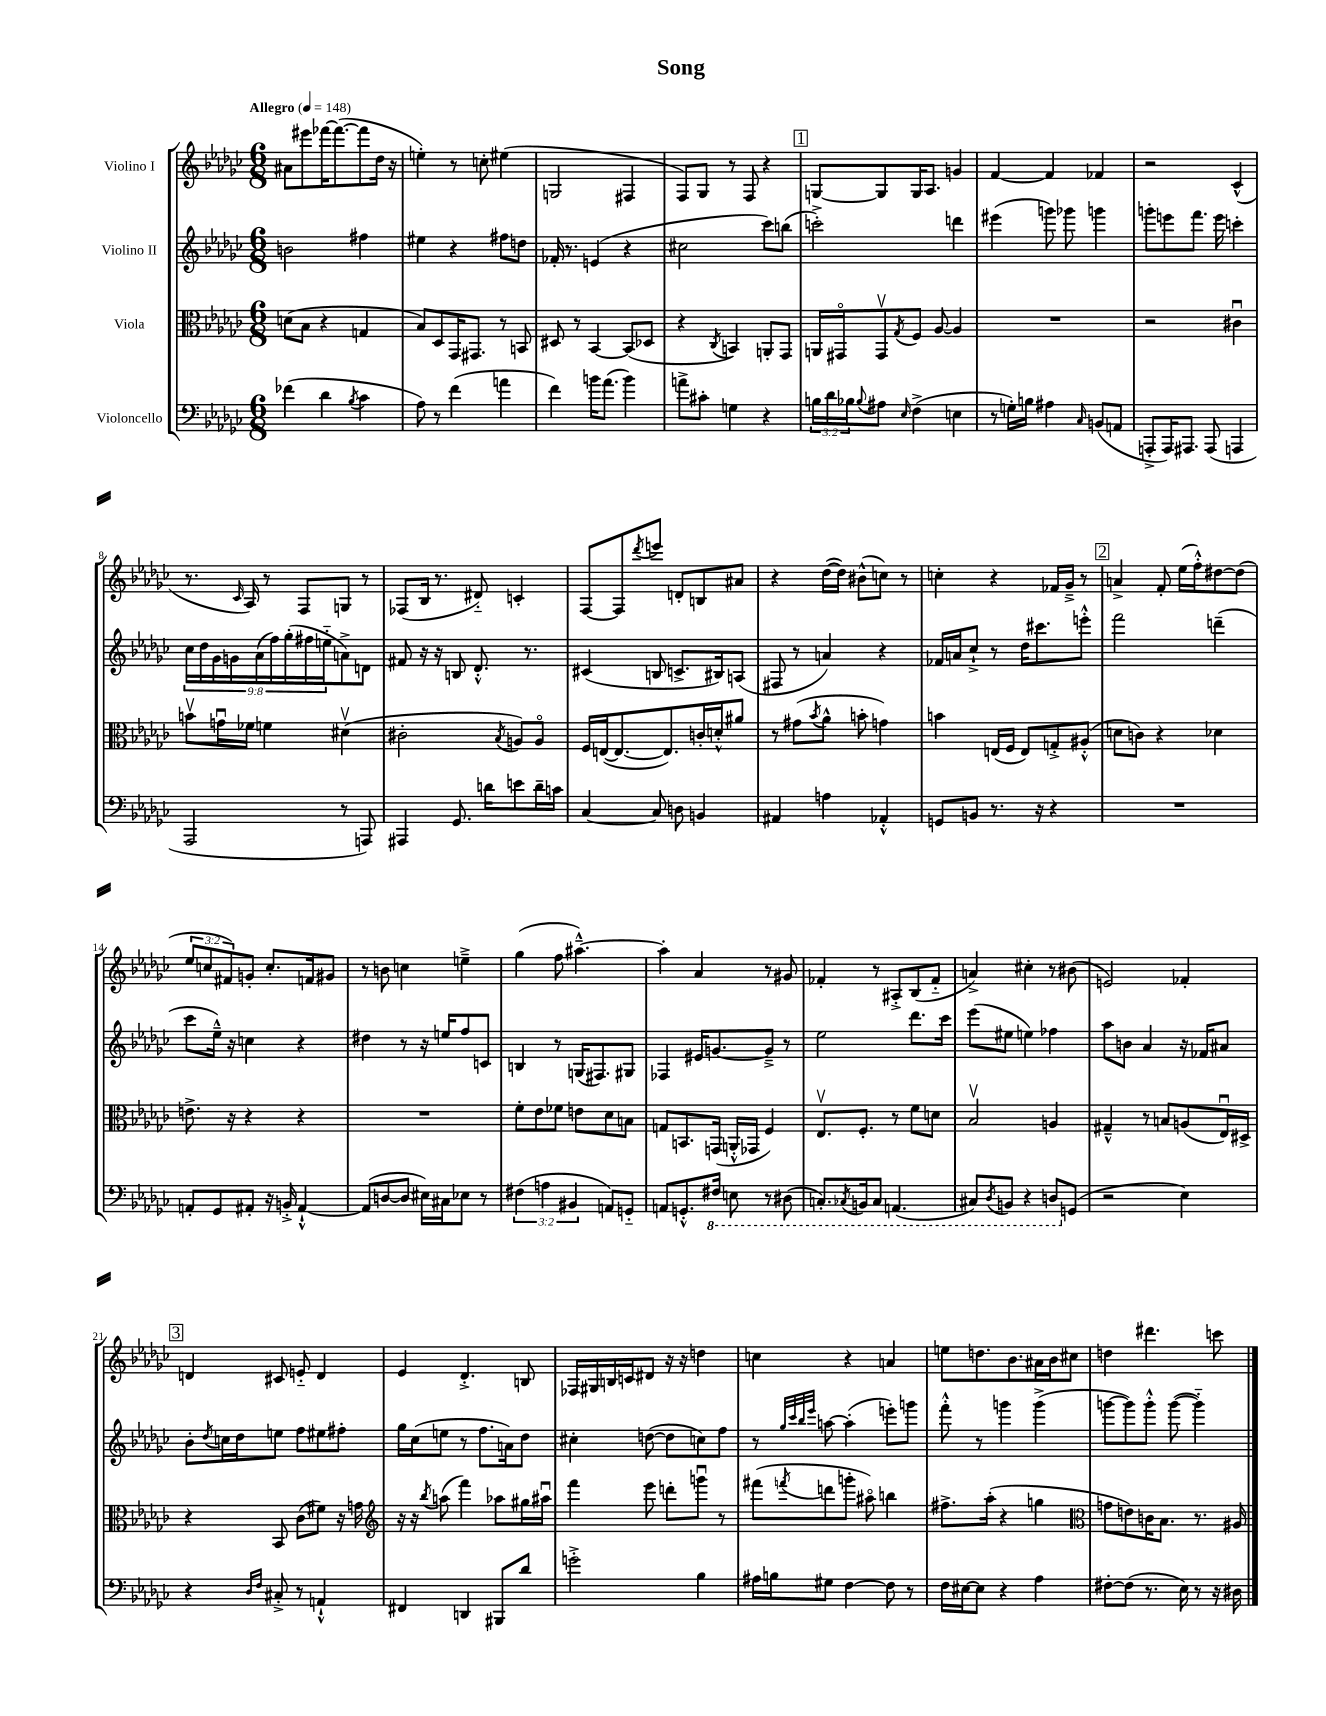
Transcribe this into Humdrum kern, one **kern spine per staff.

**kern	**kern	**kern	**kern
*staff4	*staff3	*staff2	*staff1
*clefF4	*clefC3	*clefG2	*clefG2
*k[b-e-a-d-g-c-]	*k[b-e-a-d-g-c-]	*k[b-e-a-d-g-c-]	*k[b-e-a-d-g-c-]
*M6/8	*M6/8	*M6/8	*M6/8
*MM148	*MM148	*MM148	*MM148
(4f-	(8d	2b	8a#
.	8B-	.	8eee#
4d-	4r	.	[16fff-
.	.	.	(8.fff-_
8qB-	.	.	.
4c-	4G	4ff#	8fff-]
.	.	.	16dd-
.	.	.	16r
=	=	=	=
8A-)	8B-)	4ee#	4ee')
8r	8D-	.	.
(4f	16GG-	4r	8r
.	8.GG#	.	.
.	.	.	8cc'
4a	8r	8ff#	(4ee#
.	8BB	8dd	.
=	=	=	=
4f)	8D#	16f-'	2G
.	.	8.r	.
.	8r	.	.
16b	[4BB-	(4e	.
(8.a-	.	.	.
4b)	(8BB-]	4r	4F#
.	8D-	.	.
=	=	=	=
8a^	4r	2cc#	8F)
8c#'	.	.	8G-
.	8qC-	.	.
4G	4BB)	.	8r
.	.	.	8F
4r	8AA'	8ccc-)	4r
.	8GG-	(8bb	.
=	=	=	=
24B	16AA	2ccc'^)	[8G
24d-	.	.	.
.	16GG#o	.	.
24B-	.	.	.
8qqB-	.	.	.
8A#	8GG#v	.	8G]
16qqE-	8qG-	.	.
(4F^	8F	.	16G
.	.	.	8.A-
.	[8A-	.	.
4E	4A-]	4ddd	4g
=	=	=	=
8r	2.r	(4eee#	[4f
16G')	.	.	.
16B	.	.	.
4A#	.	8ggg)	4f]
.	.	8ggg-	.
16qqC-	.	.	.
(8BB	.	4ggg	4f-
8AA	.	.	.
=	=	=	=
8AAA'^	2r	8ggg'	2r
16AAA)	.	8eee	.
8.AAA#	.	.	.
.	.	8.fff	.
(8AAA#	.	.	.
.	.	16eee	.
4AAA	4c#u	4ccc'	(4c-^^
=	=	=	=
2AAA-	8bv	18cc-	8.r
.	.	18dd-	.
.	.	18g-	.
.	16gu	.	.
.	.	18g	.
.	.	.	16qqc-
.	16f-	.	16A-)
.	.	(18a-	.
.	4f	.	8r
.	.	18ff)	.
.	.	(18gg-'	.
.	.	.	8F
.	.	18ff#	.
.	.	18ee'~	.
8r	(4d#v	8a^)	8G
8AAA)	.	8d	8r
=	=	=	=
4AAA#	2c#'	8f#	(8F-
.	.	16r	16B-
.	.	16r	8.r
8.GG-	.	8B	.
.	.	8.d-'^^	8d#'~)
16d	.	.	.
.	8qB-	.	.
8e	8A)	.	4c'
.	.	8.r	.
16d~	8Ao	.	.
16c	.	.	.
=	=	=	=
[4C-	16F	(4c#	[8F
.	([16E	.	.
.	8.E_	.	8F]
.	.	.	8qddd-
8C-]	.	8B	8eee
.	8.E])	.	.
8D	.	8.c^	8d'
4BB	16c'	.	8B
.	16d'^^	16B#)	.
.	8a#	(8A	8a#
=	=	=	=
4AA#	8r	8F#	4r
.	(8g#	8r	.
.	8qb-	.	.
4A	8a-^^	4a)	([16dd-
.	.	.	16dd-])
.	8b'	.	(8b#^^
4AA-'^^	4g)	4r	8cc)
.	.	.	8r
=	=	=	=
8GG	4b	16f-	4cc'
.	.	16a	.
8BB	.	8cc-`^	.
8.r	(16E	8r	4r
.	16F	.	.
.	8E)	16dd-	.
16r	.	8.ccc#	.
4r	8G'^	.	16f-
.	.	.	16g-~^
.	(8A#'^^	8eee'^^	8r
=	=	=	=
2.r	8d	2fff	4a^
.	8c)	.	.
.	4r	.	8f'
.	.	.	(16ee-
.	.	.	16ff'^^)
.	4d-	(4ddd~	[8dd#
.	.	.	(8dd#]
=	=	=	=
8AA'	8.e^	8ccc-	12ee-
.	.	.	12cc
8GG-	.	16ee-~^^)	.
.	.	.	12f#)
.	16r	16r	.
8AA#'	4r	4cc	8g'
16r	.	.	8.cc'
16BB'^	.	.	.
[4AA#`^^	4r	4r	.
.	.	.	16f
.	.	.	8g#
=	=	=	=
(8AA#]	2.r	4dd#	8r
[8D	.	.	8b
8D]	.	8r	4cc
16E#)	.	16r	.
16C#	.	16ee	.
8E-	.	8ff	4ee~^
8r	.	8c	.
=	=	=	=
(6F#	8f'	4B	(4gg-
.	8e-	.	.
6A	.	.	.
.	8f-	8r	8ff
6BB#	.	.	.
.	8e	(16G	[4.aa#~^^)
.	.	8.F#)	.
8AA)	8d-	.	.
8GG'~	8B	8G#	.
=	=	=	=
8AA	8G	4F-	4aa#']
8.GG'^^	8.BB	.	.
.	.	16e#	4a-
16FF#	(16GG	[8.g	.
8EE	16AA'^^	.	.
.	16GG-	.	.
8r	4F)	8g~^]	8r
(8DD#	.	8r	8g#
=	=	=	=
8.CC')	8.E-v	2ee-	4f-'
8qCC-	.	.	.
16BBB	8.F'	.	.
8CC-	.	.	8r
(4.AAA	8r	.	8A#'^
.	8f	8.ddd-	(8B-
.	8d	.	8f-'~
.	.	16ccc-	.
=	=	=	=
8CC#)	2B-v	(8eee-	4a^)
8qDD-	.	.	.
8BBB	.	8ee#	.
4r	.	4ee)	4cc#'
8DD	4A	4ff-	8r
(8GG	.	.	(8b#
=	=	=	=
2r	4G#~^^	8aa-	2e)
.	.	8b	.
.	8r	4a-	.
.	8B	.	.
4E-)	(8A	16r	4f-'
.	.	16f-	.
.	16E-u)	8a#	.
.	16D#^	.	.
=	=	=	=
4r	4r	8b-'	4d
.	.	8qdd-	.
.	.	16cc	.
.	.	16dd-	.
16qqD-	.	.	.
16qqF	.	.	.
8C#'^	8BB-	8ee	8c#
8r	(8c-	8ff	8e'~
4AA`^^	8f#)	8ee#	4d
.	16r	8ff#'	.
.	16g	.	.
=	=	=	=
*	*clefG2	*	*
4FF#	16r	16gg-	4e-
.	16r	(16cc-	.
.	8qbb-	.	.
.	(8aa	8ee	.
4DD	4fff)	8r	4.d-'^
.	.	8.ff	.
8BBB#	8aa-	.	.
.	.	16a)	.
8d-	16gg#	8dd-	8B
.	16aa#u	.	.
=	=	=	=
2g'^	4fff	4cc#'	16F-
.	.	.	16G#
.	.	.	16B
.	.	.	16c
.	8eee-	([8dd	8d#
.	8ddd'	8dd]	16r
.	.	.	16r
4B-	8gggu	8cc)	4dd
.	8r	8ff	.
=	=	=	=
16A#	(8fff#	8r	4cc
16B	.	.	.
.	.	32qqgg-	.
.	.	32qqccc-	.
.	.	32qqbb-	.
.	8qfff	32qqeee-	.
8G#	8ddd	[8aa	.
[4F	8ggg'	(4aa']	4r
.	8aa#o)	.	.
8F]	4bb	8eee')	4a
8r	.	8ggg	.
=	=	=	=
16F	8.ff#^	8fff'^^	8ee
[16E#	.	.	.
8E#]	.	8r	8.dd
.	(16aa-'	.	.
4r	4r	4ggg	.
.	.	.	8.b-
4A-	4gg	(4ggg^	16a#
.	.	.	16b-
.	.	.	8cc#
=	=	=	=
*	*clefC3	*	*
[8F#'	8g	[8ggg	4dd
(8F#]	8e)	8ggg])	.
8.r	16c	8ggg'^^	4.ddd#
.	8.B-	.	.
.	.	([8ggg	.
16E-)	.	.	.
8r	8.r	4ggg'~])	.
16r	.	.	8ccc
16D#	16A#	.	.
==	==	==	==
*-	*-	*-	*-
